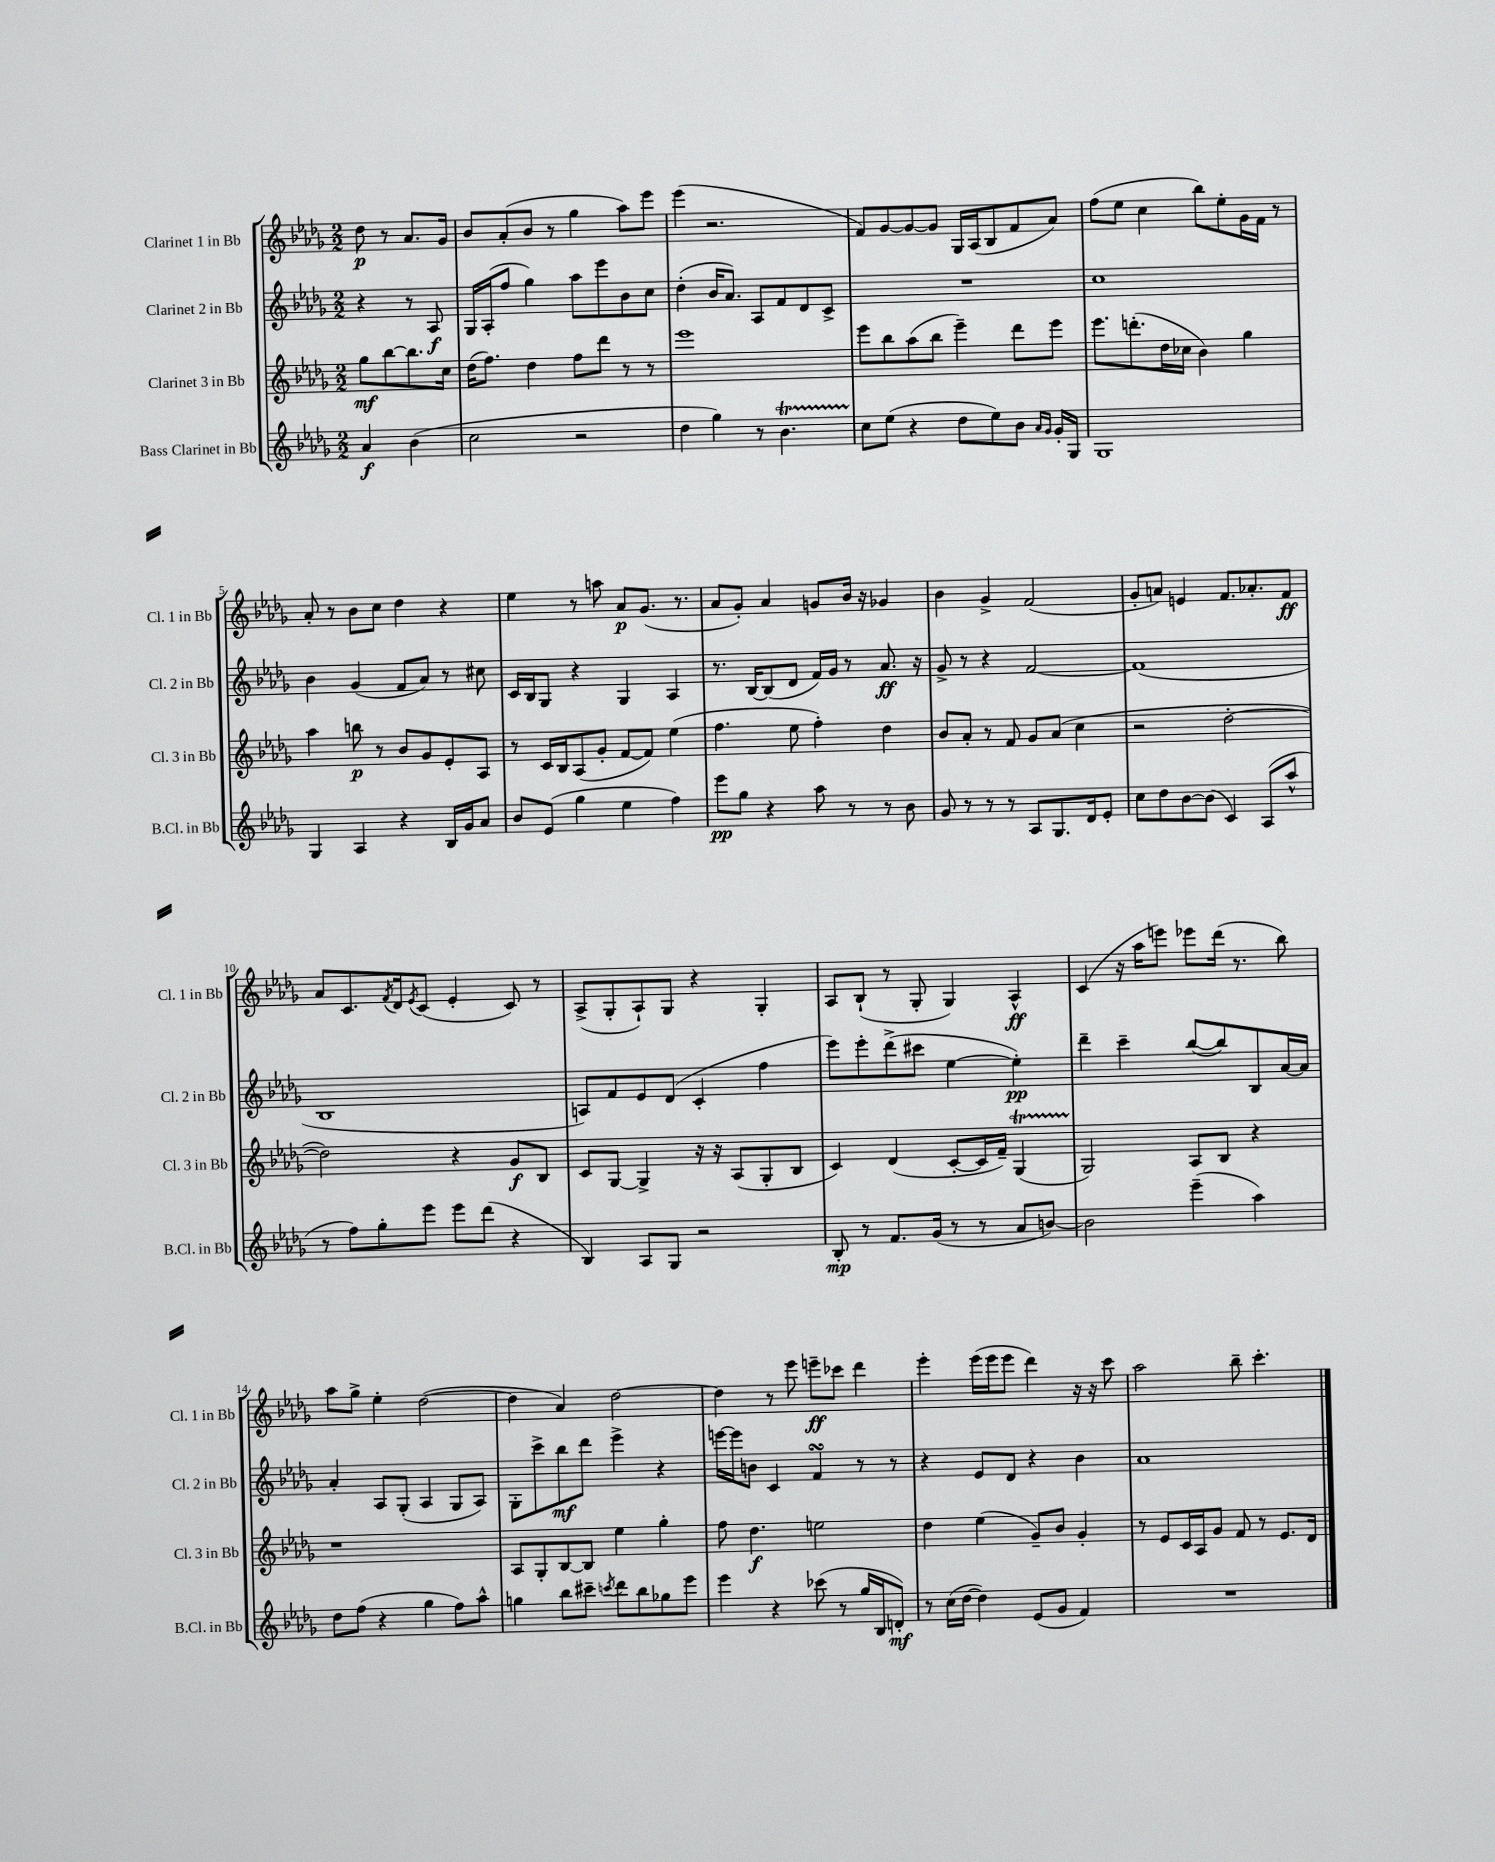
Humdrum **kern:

**kern	**dynam	**kern	**dynam	**kern	**dynam	**kern	**dynam
*part4	*part4	*part3	*part3	*part2	*part2	*part1	*part1
*staff4	*staff4	*staff3	*staff3	*staff2	*staff2	*staff1	*staff1
*I"Bass Clarinet in Bb	*	*I"Clarinet 3 in Bb	*	*I"Clarinet 2 in Bb	*	*I"Clarinet 1 in Bb	*
*I'B.Cl. in Bb	*	*I'Cl. 3 in Bb	*	*I'Cl. 2 in Bb	*	*I'Cl. 1 in Bb	*
*clefG2	*	*clefG2	*	*clefG2	*	*clefG2	*
*k[b-e-a-d-g-]	*	*k[b-e-a-d-g-]	*	*k[b-e-a-d-g-]	*	*k[b-e-a-d-g-]	*
*M2/2	*	*M2/2	*	*M2/2	*	*M2/2	*
=	=	=	=	=	=	=	=
4a-/	f	8gg-\L	mf	4r	.	8dd-\	p
.	.	[8bb-\	.	.	.	8r	.
(4b-\	.	8.bb-\]	.	8r	.	8.a-/L	.
.	.	.	.	8A-/	f	.	.
.	.	16cc\Jk	.	.	.	16g-/Jk	.
=1	=1	=1	=1	=1	=1	=1	=1
2cc\	.	(16dd-\KL	.	16G-/LL	.	8b-/L	.
.	.	8.ff\J)	.	(16A-'/J	.	.	.
.	.	.	.	8ff/J	.	(8a-'/	.
.	.	4dd-\	.	4gg-\)	.	8b-/J	.
.	.	.	.	.	.	8r	.
2r	.	8ff\L	.	8aa-\L	.	4gg-\	.
.	.	8ddd-\J	.	8eee-\	.	.	.
.	.	8r	.	8b-\	.	8aa-\L)	.
.	.	8r	.	8cc\J	.	8eee-\J	.
=2	=2	=2	=2	=2	=2	=2	=2
4dd-\	.	1eee-	.	(4dd-'\	.	(4eee-\	.
4gg-\)	.	.	.	16b-/KL	.	2.r	.
.	.	.	.	8.a-/J)	.	.	.
8r	.	.	.	8A-/L	.	.	.
4.b-T\	.	.	.	8f/	.	.	.
.	.	.	.	8d-/	.	.	.
.	.	.	.	8c^/J	.	.	.
=3	=3	=3	=3	=3	=3	=3	=3
8cc\L	.	8eee-\L	.	1r	.	8f/L)	.
(8ee-\J	.	8bb-\	.	.	.	[8g-/	.
4r	.	(8aa-\	.	.	.	8g-/_	.
.	.	8bb-\J	.	.	.	8g-/J]	.
8dd-\L	.	4eee-~\)	.	.	.	16G-/LL	.
.	.	.	.	.	.	(16A-/J	.
8ee-\)	.	.	.	.	.	8B-/	.
8b-\J	.	8ddd-\L	.	.	.	8f/	.
16qqa-/LL	.	.	.	.	.	.	.
16qqg-/JJ	.	.	.	.	.	.	.
16g-'/LL	.	8eee-\J	.	.	.	8a-/J)	.
16G-/JJ	.	.	.	.	.	.	.
=4	=4	=4	=4	=4	=4	=4	=4
1G-	.	8.eee-\L	.	1cc	.	(8ff\L	.
.	.	.	.	.	.	8ee-\J	.
.	.	(8.dddn'\	.	.	.	.	.
.	.	.	.	.	.	4cc\	.
.	.	16dd-\L	.	.	.	.	.
.	.	16cc-X\JJ	.	.	.	.	.
.	.	4b-\)	.	.	.	8bb-\L)	.
.	.	.	.	.	.	8ee-'\	.
.	.	4gg-\	.	.	.	16g-\L	.
.	.	.	.	.	.	16f\JJ	.
.	.	.	.	.	.	8r	.
!!LO:LB:g=z
=5	=5	=5	=5	=5	=5	=5	=5
4G-/	.	4aa-\	.	4b-\	.	8a-'/	.
.	.	.	.	.	.	8r	.
4A-/	.	8bbn\	p	(4g-/	.	8b-\L	.
.	.	8r	.	.	.	8cc\J	.
4r	.	8b-/L	.	8f/L	.	4dd-\	.
.	.	8g-/	.	8a-/J)	.	.	.
16B-/LL	.	8e-'/	.	8r	.	4r	.
16g-/J	.	.	.	.	.	.	.
8a-/J	.	8A-/J	.	8cc#X\	.	.	.
=6	=6	=6	=6	=6	=6	=6	=6
8b-/L	.	8r	.	16c/LL	.	4ee-\	.
.	.	.	.	16B-/J	.	.	.
(8e-/J	.	16c/LL	.	8G-/J	.	.	.
.	.	16B-/J	.	.	.	.	.
4gg-\	.	(8A-/	.	4r	.	8r	.
.	.	8g-'/J	.	.	.	8aan\	.
4ee-\	.	[8f/L	.	4G-/	.	8a-/L	p
.	.	8f/J])	.	.	.	(8.g-/J	.
4ff\)	.	(4ee-\	.	4A-/	.	.	.
.	.	.	.	.	.	8.r	.
=7	=7	=7	=7	=7	=7	=7	=7
8eee-\L	pp	4.ff\	.	8.r	.	8a-/L	.
8gg-\J	.	.	.	.	.	8g-'/J)	.
.	.	.	.	[16B-/KL	.	.	.
4r	.	.	.	(8B-/]	.	4a-/	.
.	.	8ee-\	.	8d-/J	.	.	.
8aa-\	.	4ff'\)	.	16f/LL)	.	8gn/L	.
.	.	.	.	16g-/JJ	.	.	.
8r	.	.	.	8r	.	16b-/Jk	.
.	.	.	.	.	.	16r	.
8r	.	4dd-\	.	8.a-/	ff	4g-X/	.
8b-\	.	.	.	.	.	.	.
.	.	.	.	16r	.	.	.
=8	=8	=8	=8	=8	=8	=8	=8
8g-/	.	8b-/L	.	8g-^/	.	4b-\	.
8r	.	8a-'/J	.	8r	.	.	.
8r	.	8r	.	4r	.	4g-^/	.
8r	.	8f/	.	.	.	.	.
8A-/L	.	8g-/L	.	[2f/	.	(2f/	.
8.G-/	.	(8a-/J	.	.	.	.	.
.	.	4cc\	.	.	.	.	.
16d-/k	.	.	.	.	.	.	.
8e-'/J	.	.	.	.	.	.	.
=9	=9	=9	=9	=9	=9	=9	=9
8cc\L	.	2r	.	(1f]	.	8g-'/L	.
8dd-\	.	.	.	.	.	8an/J)	.
[8b-\	.	.	.	.	.	4en/	.
(8b-\J]	.	.	.	.	.	.	.
4c/)	.	[2dd-'\	.	.	.	8.f/L	.
.	.	.	.	.	.	8.a-X'/	.
(8A-/L	.	.	.	.	.	.	.
8aa-^^/J	.	.	.	.	.	8f/J	ff
!!LO:LB:g=z
=10	=10	=10	=10	=10	=10	=10	=10
8r	.	2dd-\])	.	1B-	.	8a-/L	.
8ff\L)	.	.	.	.	.	8.c/	.
8gg-'\	.	.	.	.	.	.	.
.	.	.	.	.	.	8qf/	.
.	.	.	.	.	.	16d-/k	.
.	.	.	.	.	.	8qe-/	.
8eee-\J	.	.	.	.	.	(8c/J	.
8eee-\L	.	4r	.	.	.	4e-'/	.
(8ddd-\J	.	.	.	.	.	.	.
4r	.	8g-/L	f	.	.	8c/)	.
.	.	8B-/J	.	.	.	8r	.
=11	=11	=11	=11	=11	=11	=11	=11
4B-/)	.	8c/L	.	8An/L)	.	(8A-^/L	.
.	.	[8G-/J	.	8f/	.	8G-'/	.
8A-/L	.	4G-^/]	.	8e-/	.	8A-`/)	.
8G-/J	.	.	.	(8d-/J	.	8G-/J	.
2r	.	16r	.	4c'/	.	4r	.
.	.	16r	.	.	.	.	.
.	.	(8A-/L	.	.	.	.	.
.	.	8G-'/	.	4ff\	.	4G-'/	.
.	.	8B-/J	.	.	.	.	.
=12	=12	=12	=12	=12	=12	=12	=12
8B-'/	mp	4c/)	.	8eee-\L)	.	8A-/L	.
8r	.	.	.	8eee-'\	.	(8B-`/J	.
8.f/L	.	(4d-/	.	(8ddd-^\	.	8r	.
.	.	.	.	8ccc#X\J	.	8G-'/	.
(16g-/Jk	.	.	.	.	.	.	.
8r	.	[8c'/L	.	[4ee-\	.	4G-/)	.
8r	.	16c/L]	.	.	.	.	.
.	.	16f~/JJ)	.	.	.	.	.
8a-/L	.	(4G-T/	.	4ee-'\])	pp	4A-^^/	ff
[8bn/J)	.	.	.	.	.	.	.
=13	=13	=13	=13	=13	=13	=13	=13
2b\]	.	2G-/)	.	4ddd-~\	.	(4c/	.
.	.	.	.	4ccc~\	.	16r	.
.	.	.	.	.	.	16aa-\KL	.
.	.	.	.	.	.	8eeen\J)	.
(4eee-~\	.	8A-/L	.	([8bb-/L	.	8eee-X\L	.
.	.	8B-/J	.	8bb-/])	.	(16ddd-\Jk	.
.	.	.	.	.	.	8.r	.
4aa-\)	.	4r	.	8B-/	.	.	.
.	.	.	.	[16a-/L	.	8bb-\)	.
.	.	.	.	16a-/JJ]	.	.	.
!!LO:LB:g=z
=14	=14	=14	=14	=14	=14	=14	=14
8dd-\L	.	1r	.	4a-'/	.	8aa-\L	.
(8ff\J	.	.	.	.	.	8gg-^\J	.
4r	.	.	.	8A-/L	.	4ee-'\	.
.	.	.	.	(8G-'/J	.	.	.
4gg-\	.	.	.	4A-/	.	([2dd-\	.
8ff\L)	.	.	.	8G-/L	.	.	.
8aa-^^\J	.	.	.	8A-/J)	.	.	.
=15	=15	=15	=15	=15	=15	=15	=15
4ggn\	.	8A-/L	.	8G-'\L	.	4dd-\]	.
.	.	8G-'/	.	8ccc^\	.	.	.
8bb-\L	.	[8B-/	.	8bb-\	mf	4a-/)	.
8ccc#X~\J	.	8B-/J]	.	8ddd-\J	.	.	.
8qcccn/	.	.	.	.	.	.	.
8ddd-\L	.	4ee-\	.	4eee-^\	.	[2dd-\	.
8bb-\	.	.	.	.	.	.	.
8gg-X\	.	4gg-'\	.	4r	.	.	.
8eee-\J	.	.	.	.	.	.	.
=16	=16	=16	=16	=16	=16	=16	=16
4eee-\	.	8ff\	.	[16eeen\LL	.	4dd-\]	.
.	.	.	.	16eee\J]	.	.	.
.	.	4.dd-\	f	8bn\J	.	.	.
4r	.	.	.	4c/	.	8r	.
.	.	.	.	.	.	8eee-\	.
(8ccc-X\	.	2een\	.	4fsSsS/	.	8eeen~\L	ff
8r	.	.	.	.	.	8ccc-X\J	.
16gg-/LL	.	.	.	8r	.	4ddd-\	.
16B-/J	.	.	.	.	.	.	.
8dn'/J)	mf	.	.	8r	.	.	.
=17	=17	=17	=17	=17	=17	=17	=17
8r	.	4dd-\	.	4r	.	4eee-'\	.
(16cc\LL	.	.	.	.	.	.	.
[16dd-\JJ	.	.	.	.	.	.	.
4dd-\])	.	(4ee-\	.	8e-/L	.	(16eee-\LL	.
.	.	.	.	.	.	16eee-\J	.
.	.	.	.	8d-/J	.	8eee-\J	.
(8e-/L	.	8g-~/L)	.	4r	.	4ddd-\)	.
8g-/J	.	8b-/J	.	.	.	.	.
4f/)	.	4g-'/	.	4b-\	.	16r	.
.	.	.	.	.	.	16r	.
.	.	.	.	.	.	8ccc\	.
=18	=18	=18	=18	=18	=18	=18	=18
1r	.	8r	.	1a-	.	2aa-\	.
.	.	8e-/L	.	.	.	.	.
.	.	16c/L	.	.	.	.	.
.	.	16A-/J	.	.	.	.	.
.	.	8g-/J	.	.	.	.	.
.	.	8f/	.	.	.	8bb-~\	.
.	.	8r	.	.	.	4.ccc'\	.
.	.	8.e-/L	.	.	.	.	.
.	.	16d-/Jk	.	.	.	.	.
==	==	==	==	==	==	==	==
*-	*-	*-	*-	*-	*-	*-	*-
